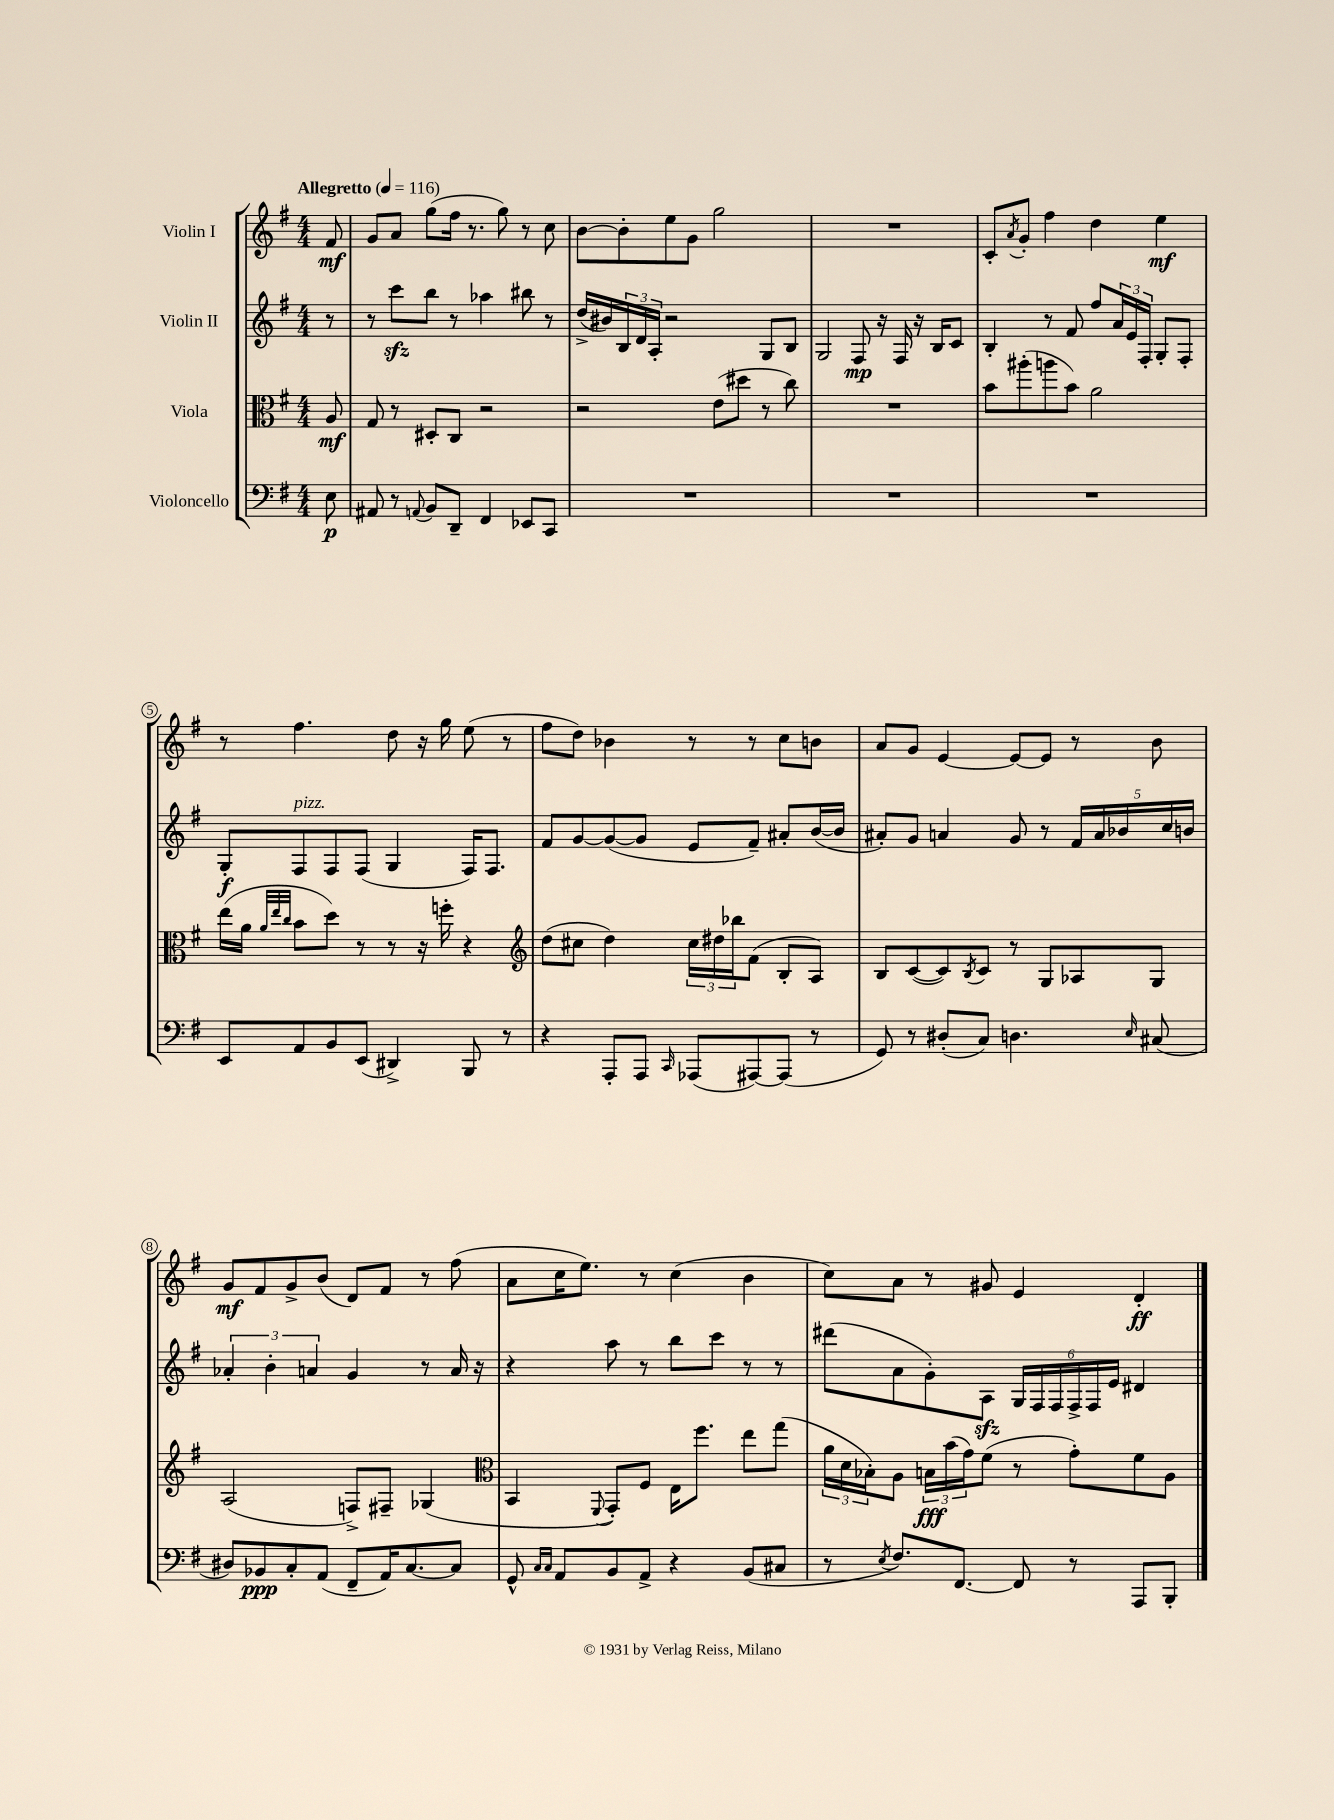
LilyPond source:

<<
\new StaffGroup <<
\new Staff = "s0" \with { instrumentName = "Violin I" } {
    \clef treble \key g \major \numericTimeSignature \time 4/4 \partial 8 \tempo "Allegretto" 4 = 116
    fis'8\mf |
    g'8 a'8 g''8( fis''16 r8. g''8) r8 c''8 |
    b'8~ b'8-. e''8 g'8 g''2 |
    R1 |
    c'8-. \acciaccatura { a'8 } g'8-. fis''4 d''4 e''4\mf |
    r8 fis''4. d''8 r16 g''16 e''8( r8 |
    fis''8 d''8) bes'4 r8 r8 c''8 b'8 |
    a'8 g'8 e'4~ e'8~ e'8 r8 b'8 |
    g'8\mf fis'8 g'8-> b'8( d'8) fis'8 r8 fis''8( |
    a'8 c''16 e''8.) r8 c''4( b'4 |
    c''8) a'8 r8 gis'8 e'4 d'4-.\ff \bar "|." |
}
\new Staff = "s1" \with { instrumentName = "Violin II" } {
    \clef treble \key g \major \numericTimeSignature \time 4/4 \partial 8
    r8 |
    r8 c'''8\sfz b''8 r8 aes''4 bis''8 r8 |
    d''16->( bis'16) \tuplet 3/2 { b16 d'16 a16-. } r2 g8 b8 |
    g2 fis8\mp r16 fis16 r16 b16 c'8 |
    b4-. r8 fis'8 fis''8 \tuplet 3/2 { a'16 e'16 fis16-. } g8-. fis8-. |
    g8-.\f fis8^\markup { \italic "pizz." } fis8 fis8( g4 fis16) fis8. |
    fis'8 g'8~ g'8~( g'8 e'8 fis'8--) ais'8-. b'16~( b'16 |
    ais'8-.) g'8 a'4 g'8 r8 \tuplet 5/4 { fis'16 a'16 bes'16 c''16 b'16 } |
    \tuplet 3/2 { aes'4-. b'4-. a'4 } g'4 r8 a'16 r16 |
    r4 a''8 r8 b''8 c'''8 r8 r8 |
    dis'''8( a'8 g'8-.) a8\sfz \tuplet 6/4 { g16 fis16 fis16 fis16-> fis16 e'16 } dis'4 \bar "|." |
}
\new Staff = "s2" \with { instrumentName = "Viola" } {
    \clef alto \key g \major \numericTimeSignature \time 4/4 \partial 8
    a8\mf |
    g8 r8 dis8-. c8 r2 |
    r2 e'8( dis''8 r8 c''8) |
    R1 |
    b'8 ais''8-.( a''8 b'8) a'2 |
    e''16( a'16 \grace { a'32 e''32 c''32 } b'8 d''8) r8 r8 r16 f''16-. r4 |
    \clef treble d''8( cis''8 d''4) \tuplet 3/2 { cis''16 dis''16 bes''16 } fis'8( b8-. a8) |
    b8 c'8~( c'8) \acciaccatura { b8 } c'8 r8 g8 aes8 g8 |
    a2( f8->) fis8-- ges4( |
    \clef alto b,4 \appoggiatura { fis,8 } g,8-.) fis8 e16 fis''8. e''8 g''8( |
    \tuplet 3/2 { a'16 d'16 bes16-.) } a8 \tuplet 3/2 { b16\fff b'16( g'16) } fis'8( r8 g'8-.) fis'8 a8 \bar "|." |
}
\new Staff = "s3" \with { instrumentName = "Violoncello" } {
    \clef bass \key g \major \numericTimeSignature \time 4/4 \partial 8
    e8\p |
    ais,8 r8 \appoggiatura { a,8 } b,8 d,8-- fis,4 ees,8 c,8 |
    R1 |
    R1 |
    R1 |
    e,8 a,8 b,8 e,8( dis,4->) b,,8 r8 |
    r4 a,,8-. a,,8 \grace { c,16 } aes,,8( ais,,8~) ais,,8( r8 |
    g,8) r8 dis8-.( c8) d4. \grace { e16 } cis8( |
    dis8) bes,8\ppp c8-. a,8( fis,8-- a,16) c8.~ c8 |
    g,8-^ \grace { c16 c16 } a,8 b,8 a,8-> r4 b,8( cis8 |
    r8 \acciaccatura { e8 } fis8.) fis,8.~ fis,8 r8 a,,8 b,,8-. \bar "|." |
}
>>
>>
\layout { \context { \Score \override BarNumber.stencil = #(make-stencil-circler 0.1 0.3 ly:text-interface::print) } }
